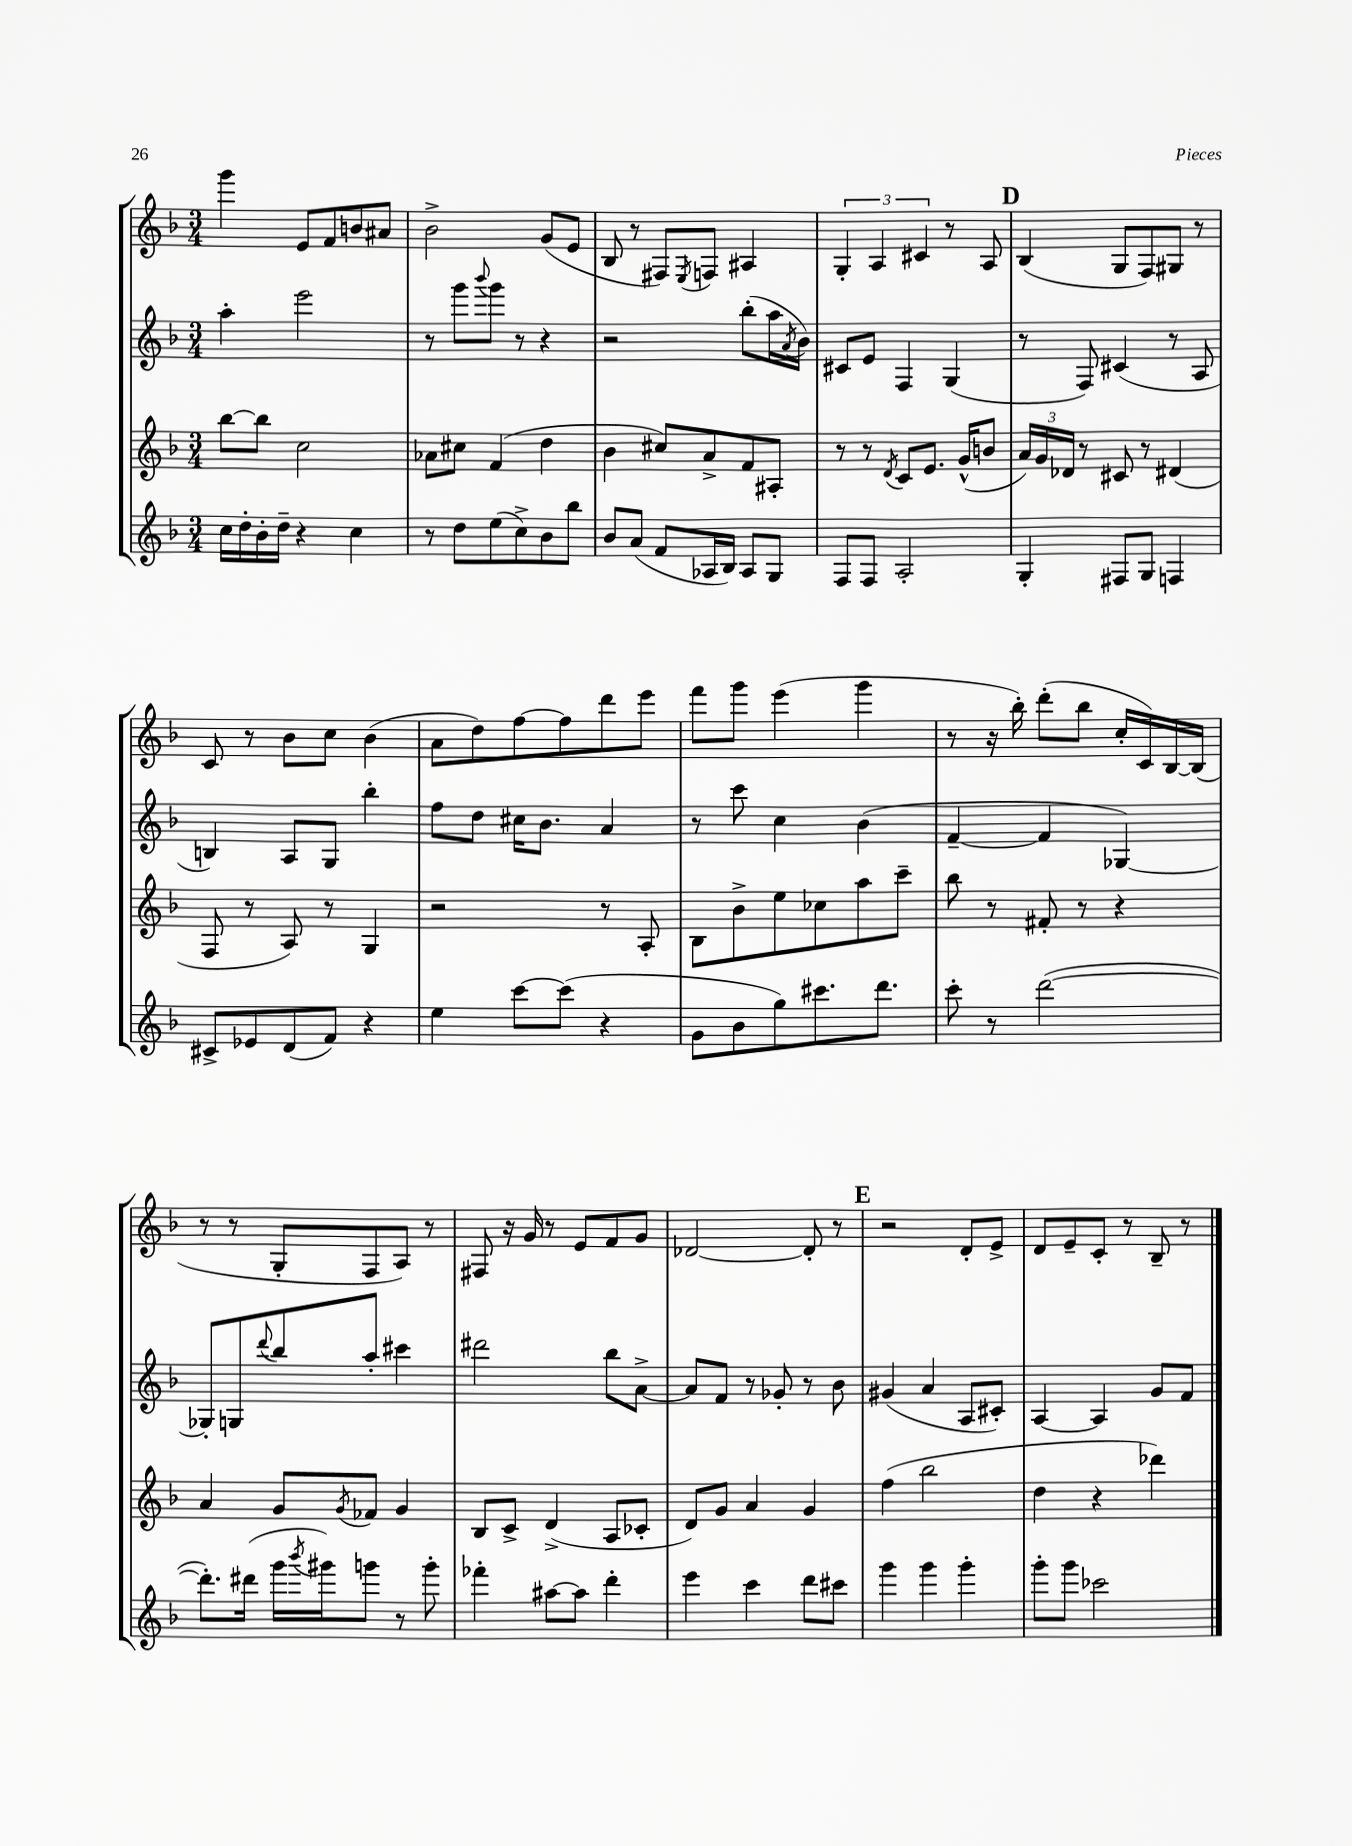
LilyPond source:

<<
\new StaffGroup <<
\new Staff = "s0" {
    \clef treble \key f \major \numericTimeSignature \time 3/4
    g'''4 e'8 f'8 b'8 ais'8 |
    bes'2-> g'8( e'8 |
    bes8 r8 fis8) \acciaccatura { e8 } f8 ais4 |
    \tuplet 3/2 { g4-. a4 cis'4 } r8 a8 |
    \mark \markup { \bold "D" } bes4( g8 f8) gis8 r8 |
    c'8 r8 bes'8 c''8 bes'4( |
    a'8 d''8) f''8~ f''8 d'''8 e'''8 |
    f'''8 g'''8 e'''4( g'''4 |
    r8 r16 bes''16-.) d'''8-.( bes''8 c''16-. c'16) bes16~ bes16( |
    r8 r8 g8-. f8 a8) r8 |
    fis8 r16 g'16 r8 e'8 f'8 g'8 |
    des'2~ des'8-. r8 |
    \mark \markup { \bold "E" } r2 d'8-. e'8-> |
    d'8 e'8-- c'8-. r8 bes8-- r8 \bar "|." |
}
\new Staff = "s1" {
    \clef treble \key f \major \numericTimeSignature \time 3/4
    a''4-. e'''2 |
    r8 g'''8 \appoggiatura { bes'''8 } g'''8 r8 r4 |
    r2 bes''8-.( a''16 \acciaccatura { a'8 } bes'16) |
    cis'8 e'8 f4 g4( |
    \mark \markup { \bold "D" } r8 f8) cis'4( r8 a8 |
    b4) a8 g8 bes''4-. |
    f''8 d''8 cis''16 bes'8. a'4 |
    r8 c'''8 c''4 bes'4( |
    f'4~-- f'4 ges4~) |
    ges8-. g8 \appoggiatura { d'''8 } bes''8 a''8-. cis'''4 |
    dis'''2 bes''8 a'8~-> |
    a'8 f'8 r8 ges'8-. r8 bes'8 |
    \mark \markup { \bold "E" } gis'4( a'4 a8 cis'8-.) |
    a4~ a4 g'8 f'8 \bar "|." |
}
\new Staff = "s2" {
    \clef treble \key f \major \numericTimeSignature \time 3/4
    bes''8~ bes''8 c''2 |
    aes'8 cis''8 f'4( d''4 |
    bes'4 cis''8) a'8-> f'8 ais8-. |
    r8 r8 \acciaccatura { d'8 } c'8 e'8. g'16-^( b'8 |
    \mark \markup { \bold "D" } \tuplet 3/2 { a'16) g'16 des'16 } r8 cis'8 r8 dis'4( |
    f8 r8 a8) r8 g4 |
    r2 r8 a8-. |
    bes8 bes'8-> e''8 ces''8 a''8 c'''8-- |
    bes''8 r8 fis'8-. r8 r4 |
    a'4 g'8 \acciaccatura { g'8 } fes'8 g'4 |
    bes8 c'8-> d'4->( a8 ces'8-. |
    d'8) g'8 a'4 g'4 |
    \mark \markup { \bold "E" } f''4( bes''2 |
    d''4 r4 des'''4) \bar "|." |
}
\new Staff = "s3" {
    \clef treble \key f \major \numericTimeSignature \time 3/4
    c''16 d''16-. bes'16-. d''16-- r4 c''4 |
    r8 d''8 e''8( c''8->) bes'8 bes''8 |
    bes'8 a'8( f'8 aes16 bes16) aes8 g8 |
    f8 f8 a2-. |
    \mark \markup { \bold "D" } g4-. fis8 g8 f4 |
    cis'8-> ees'8 d'8( f'8) r4 |
    e''4 c'''8~ c'''8( r4 |
    g'8 bes'8 g''8) cis'''8. d'''8. |
    c'''8-. r8 d'''2~( |
    d'''8.-.) dis'''16( g'''16 \acciaccatura { bes'''8 } gis'''16) g'''8 r8 g'''8-. |
    fes'''4-. ais''8~ ais''8 d'''4-. |
    e'''4 c'''4 d'''8 cis'''8 |
    \mark \markup { \bold "E" } g'''4 g'''4 g'''4-. |
    g'''8-. g'''8 ces'''2 \bar "|." |
}
>>
>>
\layout { \context { \Score \remove "Bar_number_engraver" } }
